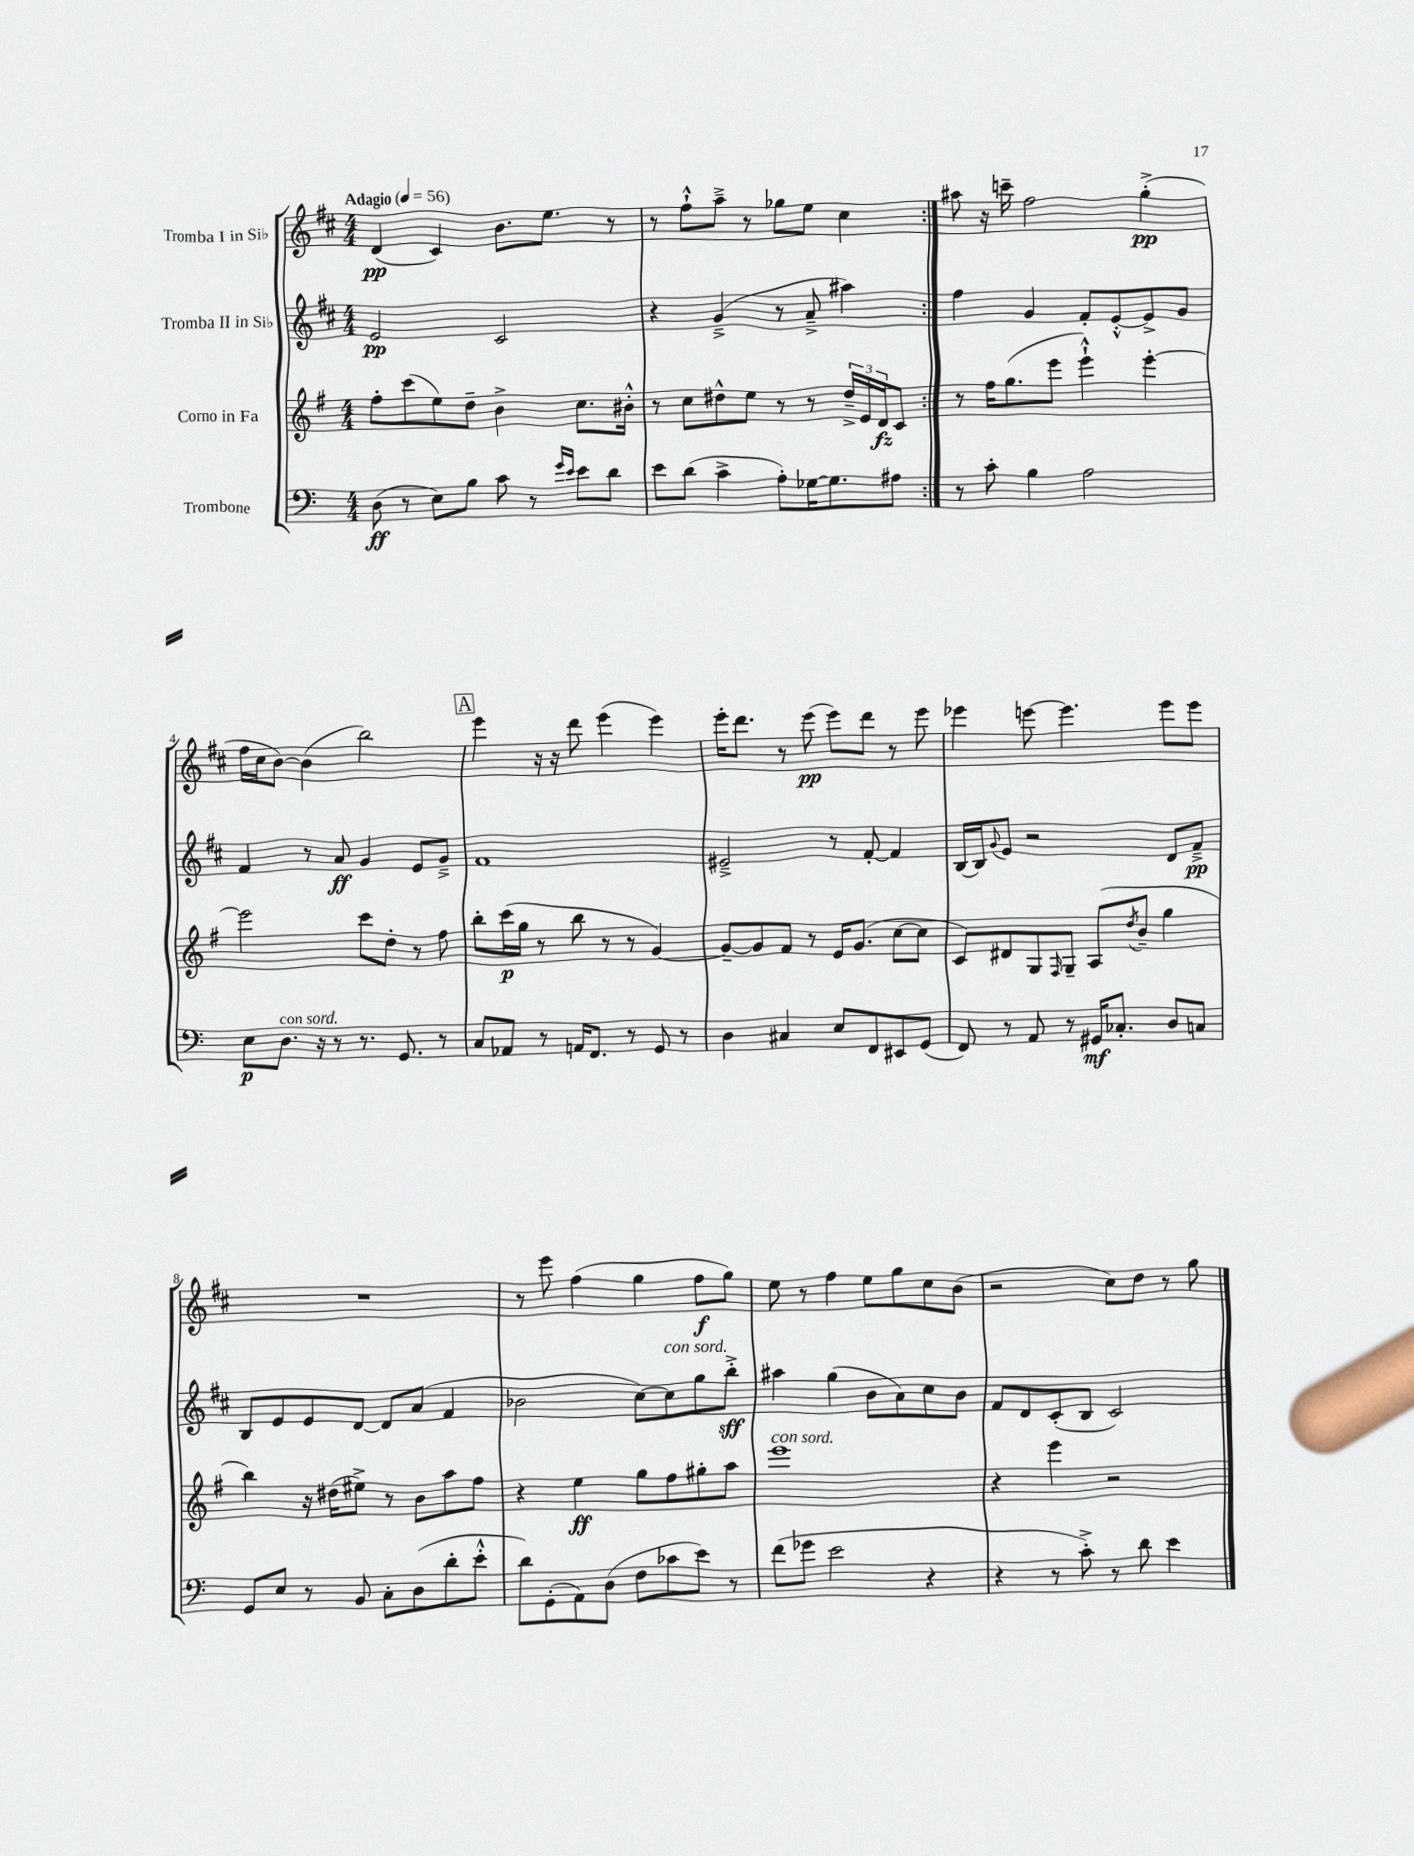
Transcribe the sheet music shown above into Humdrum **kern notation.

**kern	**dynam	**kern	**dynam	**kern	**dynam	**kern	**dynam
*part4	*part4	*part3	*part3	*part2	*part2	*part1	*part1
*staff4	*staff4	*staff3	*staff3	*staff2	*staff2	*staff1	*staff1
*I"Trombone	*	*I"Corno in Fa	*	*I"Tromba II in Si♭	*	*I"Tromba I in Si♭	*
*clefF4	*	*clefG2	*	*clefG2	*	*clefG2	*
*k[]	*	*k[f#]	*	*k[f#c#]	*	*k[f#c#]	*
*M4/4	*	*M4/4	*	*M4/4	*	*M4/4	*
*MM56	*	*MM56	*	*MM56	*	*MM56	*
=1	=1	=1	=1	=1	=1	=1	=1
!	!	!	!	!	!	!LO:TX:a:B:t=Adagio	!
(8D\	ff	8ff#'\L	.	2e/	pp	(4d/	pp
8r	.	(8ccc\	.	.	.	.	.
8E\L)	.	8ee\)	.	.	.	4c#/)	.
8B\J	.	8dd~\J	.	.	.	.	.
8c\	.	4b^\	.	2c#/	.	8.b\L	.
8r	.	.	.	.	.	.	.
.	.	.	.	.	.	8.ee\J	.
16qqg/LL	.	.	.	.	.	.	.
16qqe/JJ	.	.	.	.	.	.	.
8e\L	.	8.cc\L	.	.	.	.	.
8d\J	.	.	.	.	.	8r	.
.	.	16b#X'^^\Jk	.	.	.	.	.
=2	=2	=2	=2	=2	=2	=2	=2
8e\L	.	8r	.	4r	.	8r	.
(8d\J	.	8cc\L	.	.	.	8ff#`^^\L	.
4c^\	.	8dd#X^^\	.	(4g~^/	.	8aa~^\J	.
.	.	8ee\J	.	.	.	8r	.
8A'\L)	.	8r	.	8r	.	8gg-X\L	.
[16G-X\K	.	8r	.	8a~^/	.	8ee\J	.
8.G-\]	.	.	.	.	.	.	.
.	.	24dd#~^/LL	.	4aa#X\)	.	4cc#\	.
.	.	24e/	.	.	.	.	.
.	.	24d/J	fz	.	.	.	.
8A#X\J	.	8c/J	.	.	.	.	.
=3:|!	=3:|!	=3:|!	=3:|!	=3:|!	=3:|!	=3:|!	=3:|!
8r	.	8r	.	4ff#\	.	8aa#X\	.
8c'\	.	16ff#\KL	.	.	.	16r	.
.	.	(8.gg\	.	.	.	16cccn~\	.
4B\	.	.	.	4g/	.	2ff#\	.
.	.	8eee\J	.	.	.	.	.
2A\	.	4eee`^^\)	.	8f#'/L	.	.	.
.	.	.	.	[8e'^^/	.	.	.
.	.	[4eee'\	.	8e^/]	.	(4gg'^\	pp
.	.	.	.	8g/J	.	.	.
!!LO:LB:g=z
=4	=4	=4	=4	=4	=4	=4	=4
8E\L	p	2eee\]	.	4f#/	.	16ff#\LL	.
.	.	.	.	.	.	16cc#\J	.
!LO:TX:a:i:t=con sord.	!	!	!	!	!	!	!
8.D\J	.	.	.	.	.	[8b\J)	.
.	.	.	.	8r	.	(4b\]	.
16r	.	.	.	.	.	.	.
8r	.	.	.	8a/	ff	.	.
8.r	.	8ccc\L	.	4g/	.	2bb\)	.
.	.	8dd'\J	.	.	.	.	.
8.GG/	.	.	.	.	.	.	.
.	.	8r	.	8e/L	.	.	.
8r	.	8ff#\	.	8g~^/J	.	.	.
!!LO:REH:place=s1:t=A
=5	=5	=5	=5	=5	=5	=5	=5
8C/L	.	8bb'\L	.	1f#	.	4eee\	.
8AA-X/J	.	(16ccc\L	p	.	.	.	.
.	.	16gg\JJ	.	.	.	.	.
8r	.	8r	.	.	.	16r	.
.	.	.	.	.	.	16r	.
16AAn/KL	.	8bb\	.	.	.	8ddd\	.
8.FF/J	.	.	.	.	.	.	.
.	.	8r	.	.	.	(4eee\	.
8r	.	8r	.	.	.	.	.
8GG/	.	[4g/)	.	.	.	4eee\)	.
8r	.	.	.	.	.	.	.
=6	=6	=6	=6	=6	=6	=6	=6
4D\	.	8g~/L_	.	2e#X~^/	.	16eee'\KL	.
.	.	.	.	.	.	8.ddd\J	.
.	.	8g/]	.	.	.	.	.
4C#X/	.	8f#/J	.	.	.	8r	.
.	.	8r	.	.	.	(8eee\	pp
8E/L	.	16e/KL	.	8r	.	8eee\L)	.
.	.	(8.g/J	.	.	.	.	.
8FF/	.	.	.	[8f#'/	.	8ddd\J	.
8EE#X/	.	[8cc\L	.	4f#/]	.	8r	.
(8GG/J	.	8cc\J]	.	.	.	8eee\	.
=7	=7	=7	=7	=7	=7	=7	=7
8FF/)	.	8c/L)	.	[16B/LL	.	4eee-X\	.
.	.	.	.	16B/J]	.	.	.
.	.	.	.	8qqg/	.	.	.
8r	.	8d#X/	.	8e/J	.	.	.
8AA/	.	8G/	.	2r	.	[8eeen\	.
.	.	16qqF#/	.	.	.	.	.
8r	.	8G~/J	.	.	.	4.eee\]	.
16GG#X/KL	mf	(8A/L	.	.	.	.	.
8.C-X'/J	.	.	.	.	.	.	.
.	.	8qdd/	.	.	.	.	.
.	.	8b~/J	.	.	.	.	.
8D/L	.	4gg\	.	8d/L	.	8eee\L	.
8Cn/J	.	.	.	8f#~^/J	pp	8eee\J	.
!!LO:LB:g=z
=8	=8	=8	=8	=8	=8	=8	=8
8GG/L	.	4bb\)	.	8B/L	.	1r	.
8E/J	.	.	.	8e/	.	.	.
8r	.	16r	.	8e/	.	.	.
.	.	(16dd#X\KL	.	.	.	.	.
8BB/	.	8ee#X^\J)	.	[8d/J	.	.	.
8C'\L	.	8r	.	8d/L]	.	.	.
(8D\	.	8b\L	.	(8a/J	.	.	.
8d'\	.	8aa\	.	4f#/	.	.	.
8e'^^\J	.	8ff#\J	.	.	.	.	.
=9	=9	=9	=9	=9	=9	=9	=9
8d\L)	.	4r	.	2b-X\	.	8r	.
(8GG'\	.	.	.	.	.	8eee\	.
8AA\)	.	4ee\	ff	.	.	(4ff#\	.
(8D\J	.	.	.	.	.	.	.
8F\L	.	8gg\L	.	[8cc#\L)	.	4gg\	.
!	!	!	!	!LO:TX:a:i:t=con sord.	!	!	!
8c-X\	.	8ff#\	.	8cc#\]	.	.	.
8e\J)	.	8gg#X'\	.	8gg\	.	8ff#\L	f
8r	.	8aa\J	.	8bb'^\J	sff	8gg\J)	.
=10	=10	=10	=10	=10	=10	=10	=10
!	!	!LO:TX:a:i:t=con sord.	!	!	!	!	!
(8f\L	.	1eee	.	4aa#X\	.	8ee\	.
8g-X\J	.	.	.	.	.	8r	.
2e\	.	.	.	(4gg\	.	4ff#\	.
.	.	.	.	8b\L	.	8ee\L	.
.	.	.	.	8a\)	.	8gg\	.
4r	.	.	.	8cc#\	.	8cc#\	.
.	.	.	.	8b\J	.	(8b\J	.
=11	=11	=11	=11	=11	=11	=11	=11
4r	.	4r	.	8f#/L	.	2r	.
.	.	.	.	8d/	.	.	.
8r	.	4eee\	.	(8c#'/	.	.	.
8c'^\)	.	.	.	8B/J	.	.	.
8r	.	2r	.	2c#/)	.	8cc#\L)	.
8d\	.	.	.	.	.	8dd\J	.
4e\	.	.	.	.	.	8r	.
.	.	.	.	.	.	8gg\	.
==	==	==	==	==	==	==	==
*-	*-	*-	*-	*-	*-	*-	*-
